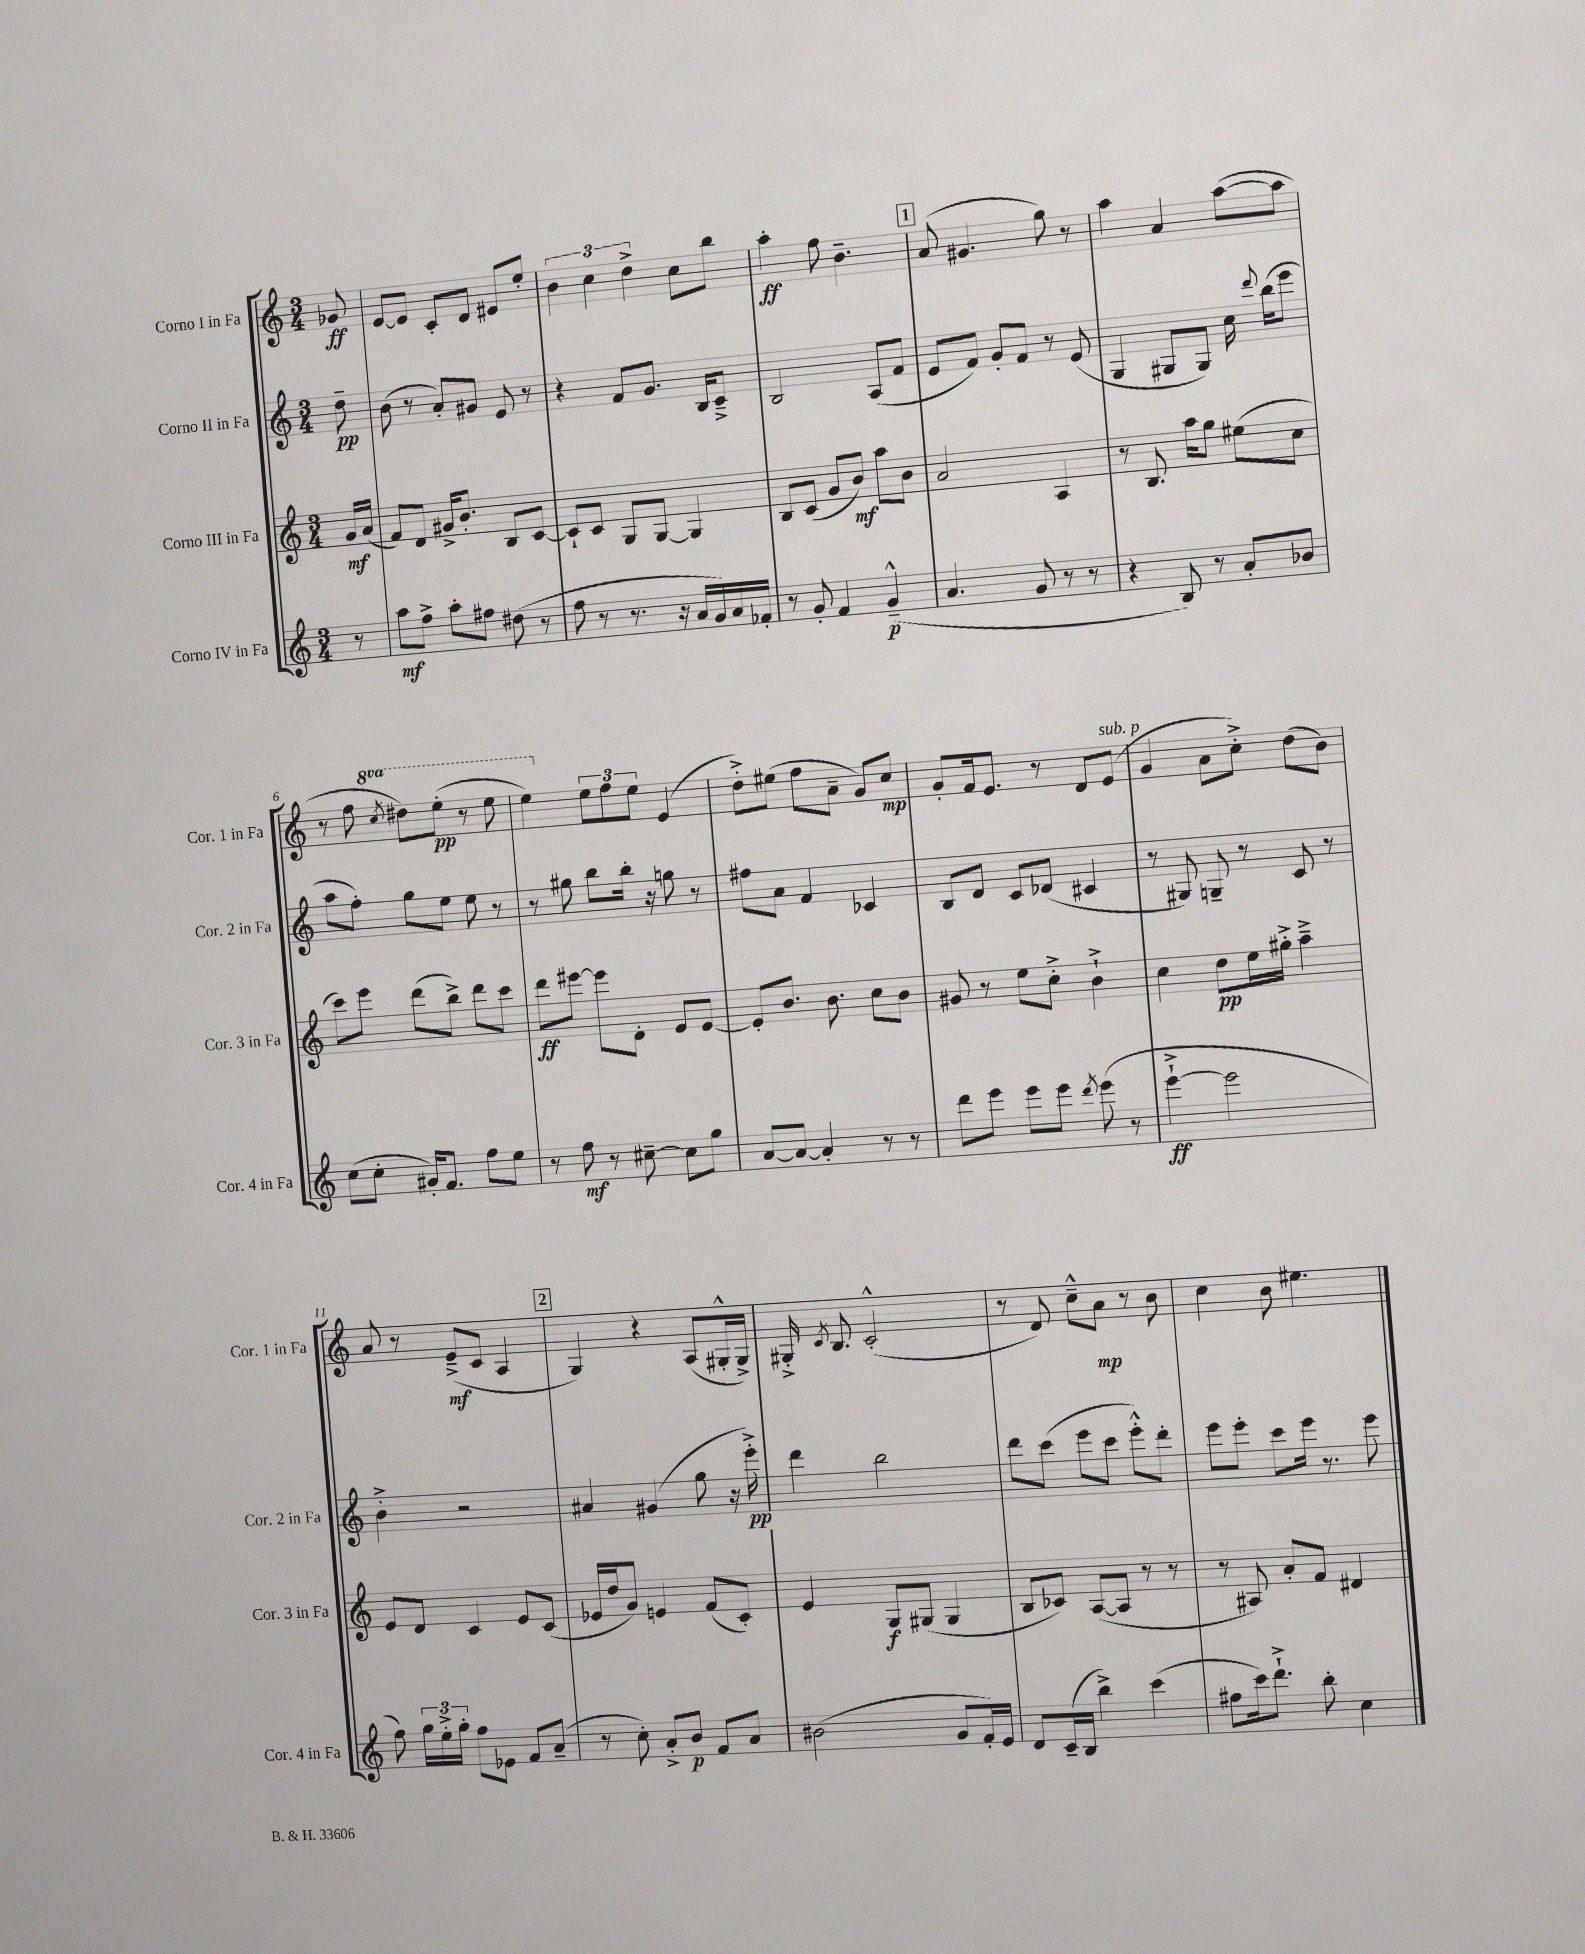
<<
\new StaffGroup <<
\new Staff = "s0" \with { instrumentName = "Corno I in Fa" shortInstrumentName = "Cor. 1 in Fa" } {
    \clef treble \key c \major \numericTimeSignature \time 3/4 \set Staff.ottavationMarkups = #ottavation-simple-ordinals \partial 8
    \autoBeamOff ges'8\ff |
    e'8[~ e'8] c'8[-. d'8] eis'8[ e''8]-. |
    \tuplet 3/2 { b'4 c''4 d''4-> } c''8[ b''8] |
    a''4-.\ff f''8 b'4.-- |
    \mark \markup { \box "1" } a'8( gis'4. g''8) r8 |
    a''4 a'4 a''8[~( a''8] |
    r8 f''8 \ottava #1 \acciaccatura { c'''8 } dis'''8[) e'''8]-.\pp( r8 e'''8 |
    e'''4) \ottava #0 \tuplet 3/2 { e''8[ f''8 e''8] } e'4( |
    d''8[-.->) eis''8]( f''8[ a'8]-- g'8[) c''8]\mp |
    g'8[-. f'16 e'8.] r8 d'8[ e'8]^\markup { \italic "sub. p" }( |
    g'4 a'8[ c''8]-.->) d''8[( b'8]) |
    a'8 r8 e'8[--->\mf( c'8] a4 |
    \mark \markup { \box "2" } g4) r4 a8[( gis16-.-^ gis16]->) |
    gis16-.-> \acciaccatura { c'8 } b8. c'2-.-^( |
    r8 d'8) c''8[---^ a'8]\mp r8 b'8 |
    c''4 b'8 eis''4. \bar "|." |
}
\new Staff = "s1" \with { instrumentName = "Corno II in Fa" shortInstrumentName = "Cor. 2 in Fa" } {
    \clef treble \key c \major \numericTimeSignature \time 3/4 \partial 8
    \autoBeamOff d''8--\pp |
    b'8( r8 a'8[-.) gis'8] e'8 r8 |
    r4 f'8[ g'8.] b16[ c'8]---> |
    b2 a8[( f'8] |
    \mark \markup { \box "1" } e'8[ f'8]) g'8[-. f'8] r8 e'8( |
    g4 gis8[ gis8]) c''16 \appoggiatura { d'''8 } b''16[( e'''8] |
    a''8[ f''8]-.) g''8[ e''8] e''8 r8 |
    r8 gis''8 b''8[ b''16]-. r16 g''8 r8 |
    fis''8[ a'8] f'4 ces'4 |
    b8[ d'8] c'8[ des'8]( cis'4 |
    r8 gis8) g8-- r8 c'8 r8 |
    b'4-.-> r2 |
    \mark \markup { \box "2" } ais'4 gis'4( g''8 r16 e'''16-.->\pp) |
    d'''4 b''2 |
    d'''8[ c'''8]( e'''8[ c'''8] e'''8[-.-^) d'''8]-. |
    e'''8[ e'''8]-. c'''8[ e'''16] r8. e'''8 \bar "|." |
}
\new Staff = "s2" \with { instrumentName = "Corno III in Fa" shortInstrumentName = "Cor. 3 in Fa" } {
    \clef treble \key c \major \numericTimeSignature \time 3/4 \partial 8
    \autoBeamOff g'16[\mf a'16]( |
    f'8[) d'8] gis'16[-> b'8.]-. b8[ c'8]~ |
    c'8[-! c'8] g8[ g8]~ g4 |
    b8[ c'8]( g'8[ b'8]\mf) a''8[ b'8] |
    \mark \markup { \box "1" } a'2 a4 |
    r8 b8. a''16[ g''8] eis''8[( c''8] |
    c'''8[) e'''8] d'''8[( b''8]->) d'''8[ c'''8] |
    d'''8[\ff eis'''8]~ eis'''8[ d'8]-. e'8[ e'8]~ |
    e'8[-. b'8.] b'8. c''8[ b'8] |
    gis'8 r8 e''8[ c''8]-.-> b'4-!-> |
    c''4 d''8[\pp e''16 gis''16]-.-> a''4---> |
    e'8[ d'8] c'4 e'8[ c'8]( |
    \mark \markup { \box "2" } ees'16[ d''16 g'8]) e'4 f'8[( c'8]-.) |
    e'4 g8[\f gis8]( gis4 |
    b8[ ces'8]) a8[~( a8] r8 r8 |
    r8 ais8) a'8[-. f'8] dis'4 \bar "|." |
}
\new Staff = "s3" \with { instrumentName = "Corno IV in Fa" shortInstrumentName = "Cor. 4 in Fa" } {
    \clef treble \key c \major \numericTimeSignature \time 3/4 \partial 8
    \autoBeamOff r8 |
    a''8[\mf f''8]-> a''8[-. fis''8] dis''8( r8 |
    f''8 r8 r8. r16 a'16[ g'16) a'16 fes'16]-. |
    r8 g'8-. f'4 g'4---^\p( |
    \mark \markup { \box "1" } a'4. g'8 r8 r8 |
    r4 b8) r8 a'8[-. bes'8] |
    c''8[( c''8]-. gis'16[-.) f'8.] f''8[ e''8] |
    r8 f''8\mf r8 cis''8~-- cis''8[ g''8] |
    a'8[~ a'8]~ a'4-. r8 r8 |
    d'''8[ e'''8] e'''8[ e'''8] \acciaccatura { d'''8 } e'''8( r8 |
    e'''4~-!->\ff e'''2 |
    f''8) \tuplet 3/2 { g''16[ e''16-.-> g''16]-. } f''8[ ees'8] f'8[ a'8]--( |
    \mark \markup { \box "2" } r8 c''8-.) a'8[-.-> b'8]\p f'8[ a'8] |
    bis'2( g'8[ f'16-.) e'16] |
    d'8[ c'16--( b16] b''4->) c'''4( |
    fis''8[ c'''16) d'''8.]-!-> b''8-. c''4 \bar "|." |
}
>>
>>
